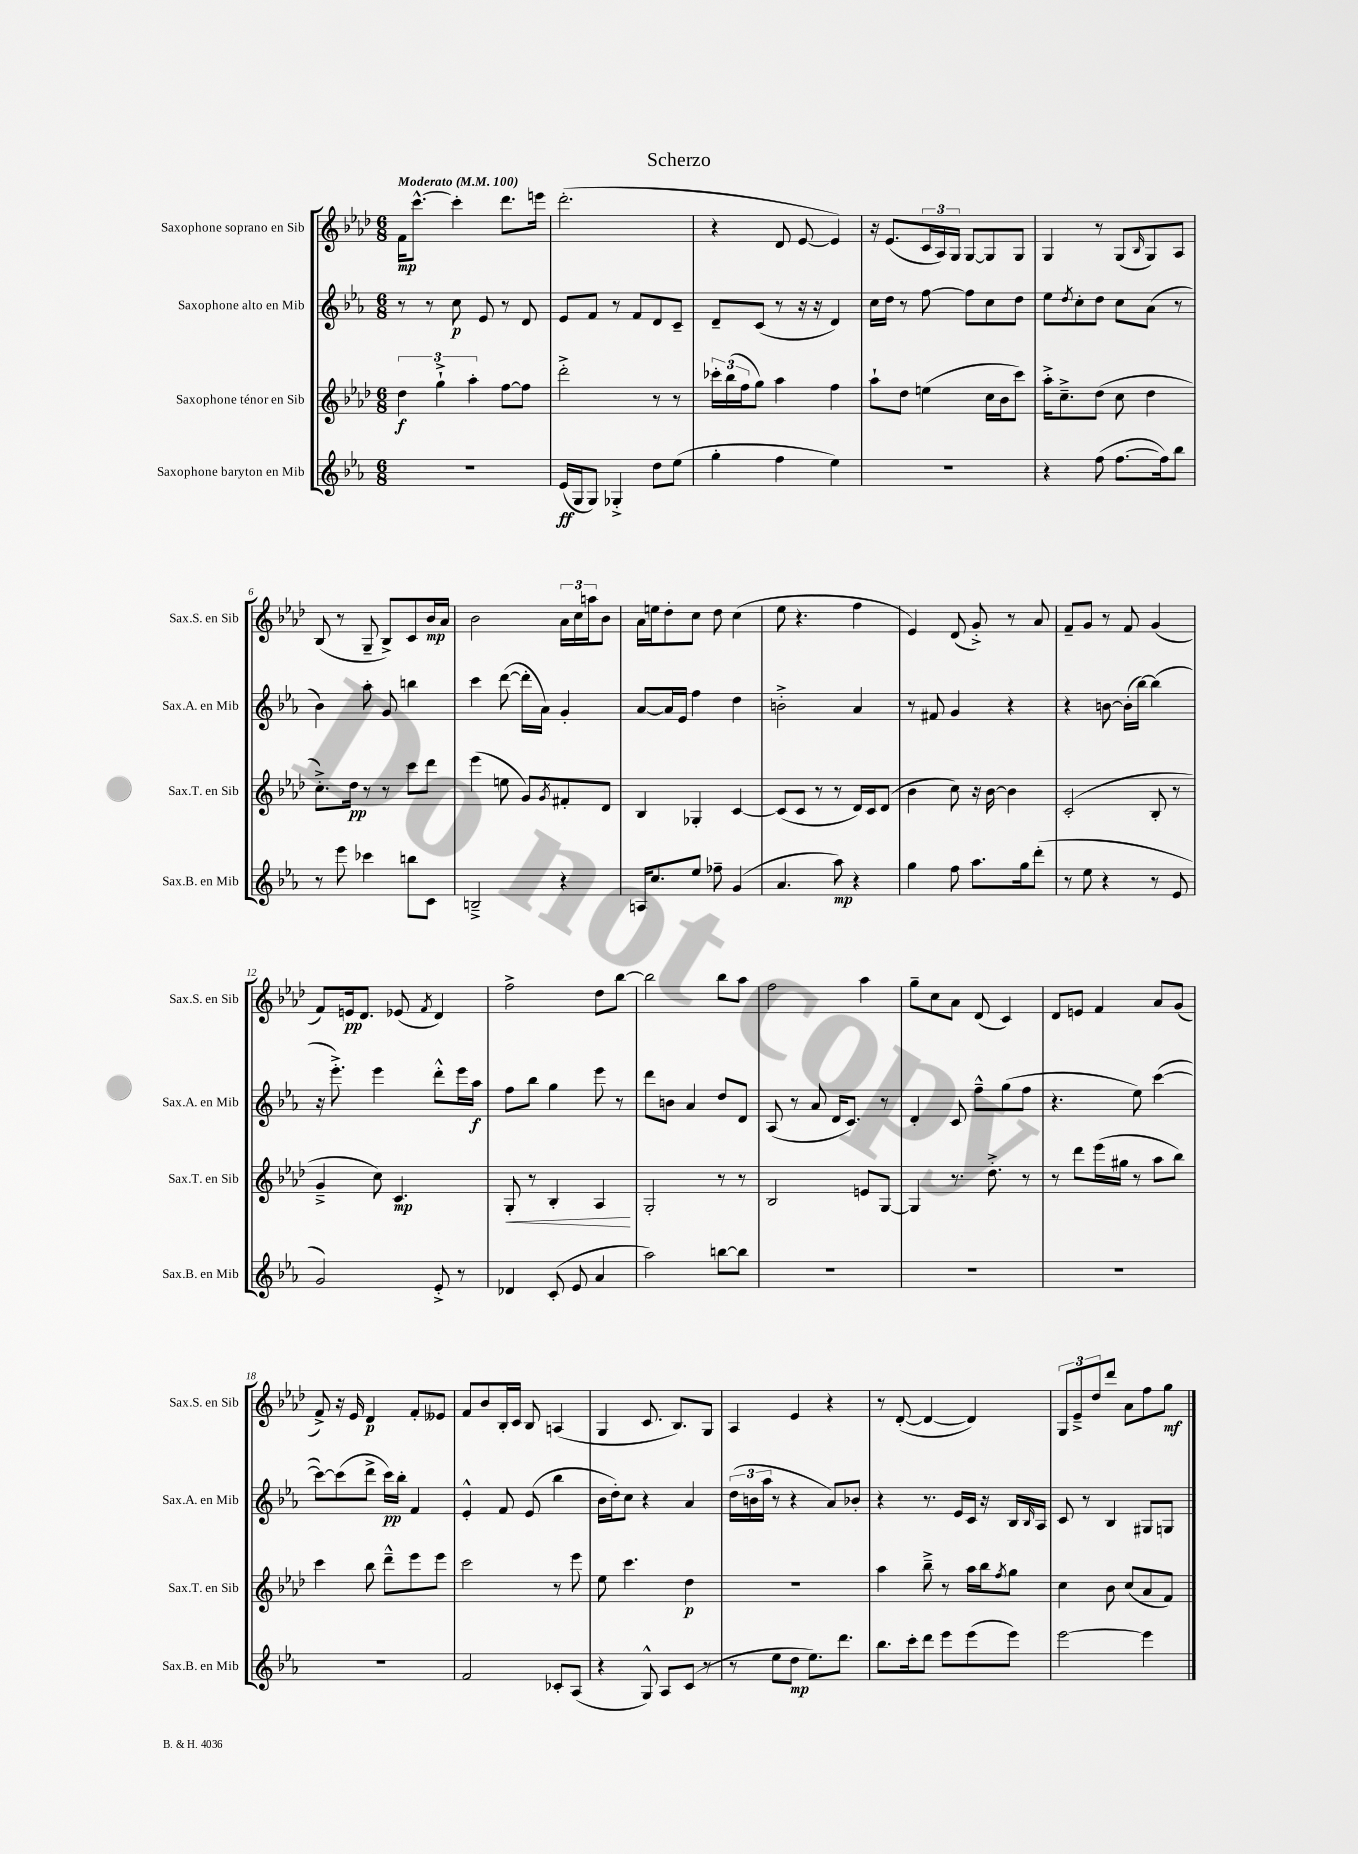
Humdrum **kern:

**kern	**kern	**kern	**kern
*staff4	*staff3	*staff2	*staff1
*clefG2	*clefG2	*clefG2	*clefG2
*k[b-e-a-]	*k[b-e-a-d-]	*k[b-e-a-]	*k[b-e-a-d-]
*M6/8	*M6/8	*M6/8	*M6/8
*MM100	*MM100	*MM100	*MM100
2.r	6dd-\	8r	16f\LK
.	.	.	[8.ccc^^\J
.	.	8r	.
.	6gg`^\	.	.
.	.	8cc\	4ccc'\]
.	6aa-'\	.	.
.	.	8e-/	.
.	[8ff\L	8r	8.ddd-\L
.	8ff\]J	8d/	.
.	.	.	16eee\Jk
=	=	=	=
(16e-/LL	2ddd-'^\	8e-/L	(2.ddd-'\
16G/J	.	.	.
8G/J)	.	8f/J	.
4G-'^/	.	8r	.
.	.	8f/L	.
8dd\L	8r	8d/	.
(8ee-\J	8r	8c~/J	.
=	=	=	=
4gg'\	24ccc-'\LL	8d~/L	4r
.	(24bb-\	.	.
.	24ff\J	.	.
.	8gg\J)	(8c/J	.
4ff\	4aa-\	8r	8d-/
.	.	16r	[8e-/
.	.	16r	.
4ee-\)	4ff\	4d/)	4e-/])
=	=	=	=
2.r	8aa-`\L	16cc\LL	16r
.	.	16dd\JJ	(8.e-/L
.	8dd-\J	8r	.
.	(4ee\	[8ff\	24c/L
.	.	.	24A-/)
.	.	.	24G/JJ
.	.	8ff\]L	[8G/L
.	16cc\LL	8cc\	8G/]
.	16b-\J	.	.
.	8ccc\J)	8dd\J	8G/J
=	=	=	=
4r	16aa-'^\LK	8ee-\L	4G/
.	8.cc~^\	.	.
.	.	8qdd/	.
.	.	8cc'\	.
(8ff\	(8dd-\J	8dd\J	8r
[8.ff\L	8cc\	8cc\L	(8G/L
.	.	.	16qqB-/
.	4dd-\	(8a-\J	8G/)
16ff\]k)	.	.	.
8bb-\J	.	8r	8A-/J
=	=	=	=
8r	8.cc'^\L)	4b-\)	(8B-/
8eee-\	.	.	8r
.	16dd-\Jk	.	.
4ccc-\	8r	8aa-'\	8G~/
.	8r	8g/	8B-^/L)
8bb\L	8ccc\L	4bb\	8c/
8c\J	8ddd-\J	.	16b-/L
.	.	.	16a-/JJ
=	=	=	=
2B~^/	(4eee-\	4ccc\	2b-\
.	8ee\	([8ddd\	.
.	8g/L)	16ddd'\]LL	.
.	.	16a-\JJ)	.
.	8qg/	.	.
4r	8f#'/	4g'/	24a-\LL
.	.	.	24cc\
.	.	.	24aa\J
.	8d-/J	.	8b-\J
=	=	=	=
16A/LK	4B-/	[8a-/L	16a-\LL
8.cc/	.	.	16ee\J
.	.	16a-/]L	8dd-'\
.	.	16e-/JJ	.
8ee-/J	4G-'/	4ff\	8cc\J
8ff-~\	.	.	8dd-\
(4g/	[4c/	4dd\	(4cc\
=	=	=	=
4.a-/	(8c/]L	2b'^\	8ee-\
.	8c/J	.	4.r
.	8r	.	.
8aa-\)	8r	.	.
4r	16d-/LL)	4a-/	4ff\
.	16c/J	.	.
.	(8d-/J	.	.
=	=	=	=
4gg\	4b-\	8r	4e-/)
.	.	8f#/	.
8ff\	8cc\)	4g/	(8d-/
8.aa-\L	16r	.	8g'^/)
.	[16b-\	.	.
.	4b-\]	4r	8r
16gg\k	.	.	.
(8ddd'\J	.	.	8a-/
=	=	=	=
8r	(2c'/	4r	8f~/L
8ee-\	.	.	8g/J
4r	.	[8b\	8r
.	.	(16b'\]LL	8f/
.	.	[16bb-\JJ)	.
8r	8B-'/	(4bb-\]	(4g/
8e-/	8r	.	.
=	=	=	=
2g/)	4g~^/	16r	8f/L)
.	.	8.eee-'^\)	.
.	.	.	16e/k
.	.	.	8.d-/J
.	8cc\)	4eee-\	.
.	4.c/	.	(8e-/
.	.	.	8qf/
8e-'^/	.	8ddd'^^\L	4d-/)
8r	.	16eee-\L	.
.	.	16aa-\JJ	.
=	=	=	=
4d-/	8G'/	8ff\L	2ff^\
.	8r	8bb-\J	.
(8c'/	4B-'/	4gg\	.
8e-/	.	.	.
4a-/	4A-/	8eee-\	8dd-\L
.	.	8r	[8bb-\J
=	=	=	=
2aa-\)	2G'/	8ddd\L	2bb-\]
.	.	8b\J	.
.	.	4a-/	.
[8bb\L	8r	8dd/L	8bb-\L
8bb\]J	8r	8d/J	8aa-\J
=	=	=	=
2.r	2B-/	(8A-/	2ff\
.	.	8r	.
.	.	8a-/	.
.	.	16d/LK	.
.	.	8.c/J)	.
.	8e/L	.	4aa-\
.	[8G/J	8r	.
=	=	=	=
2.r	4G/]	4d'/	8gg~\L
.	.	.	8cc\
.	8.r	8c/	8a-\J
.	.	8ff~^^\L	(8d-/
.	8.dd-'^\	.	.
.	.	(8gg\	4c/)
.	8r	8ff\J	.
=	=	=	=
2.r	8r	4.r	8d-/L
.	8ddd-\L	.	8e/J
.	(16eee-\L	.	4f/
.	16gg#\JJ	.	.
.	8r	8ee-\)	.
.	8aa-\L	([4ccc\	8a-/L
.	8bb-\J)	.	(8g/J
=	=	=	=
2.r	4ccc\	8ccc\_L)	8f^/)
.	.	(8ccc\]	16r
.	.	.	16e-/
.	8bb-\	8ddd^\J	4d-/
.	8ddd-~^^\L	16ccc\LL)	.
.	.	16bb-'\JJ	.
.	8eee-\	4f/	8f'/L
.	8eee-\J	.	8e--/J
=	=	=	=
2f/	2ccc\	4e-'^^/	8f/L
.	.	.	8b-/
.	.	8f/	16B-'/L
.	.	.	16c/JJ
.	.	(8e-/	8B-/
8c-'/L	8r	4bb-\	(4A/
(8A-/J	8eee-\	.	.
=	=	=	=
4r	8ee-\	16b-\LL	4G/
.	.	16dd'\J)	.
.	4.ccc\	8cc\J	.
8G^^/)	.	4r	8.c/
8A-/L	.	.	.
.	.	.	8.B-/L)
(8c/J	4dd-\	4a-/	.
8r	.	.	8G/J
=	=	=	=
8r	2.r	(24dd\LL	4A-/
.	.	24b\	.
.	.	24aa-\JJ	.
8ee-\L	.	8r	.
8dd\J	.	4r	4e-/
8.ee-\L)	.	.	.
.	.	8a-/L)	4r
8.ddd\J	.	.	.
.	.	8b-'/J	.
=	=	=	=
8.bb-\L	4aa-\	4r	8r
.	.	.	([8d-'/
16ccc'\k	.	.	.
8ddd\J	8bb-~^\	8.r	4d-/_
8eee-\L	8r	.	.
.	.	16e-/LL	.
(8eee-\	16aa-\LL	16c/JJ	4d-/])
.	16bb-\J	16r	.
.	8qff/	.	.
8eee-\J)	8gg\J	16B-/LL	.
.	.	16qqB-/	.
.	.	16A-/JJ	.
=	=	=	=
[2eee-\	4cc\	8c/	12G/L
.	.	.	12e-~^/
.	.	8r	.
.	.	.	12dd-/
.	8b-\	4B-/	8ddd-/J
.	(8cc/L	.	8a-\L
4eee-\]	8a-/	8G#/L	8ff\
.	8f/J)	8G/J	8gg\J
==	==	==	==
*-	*-	*-	*-
